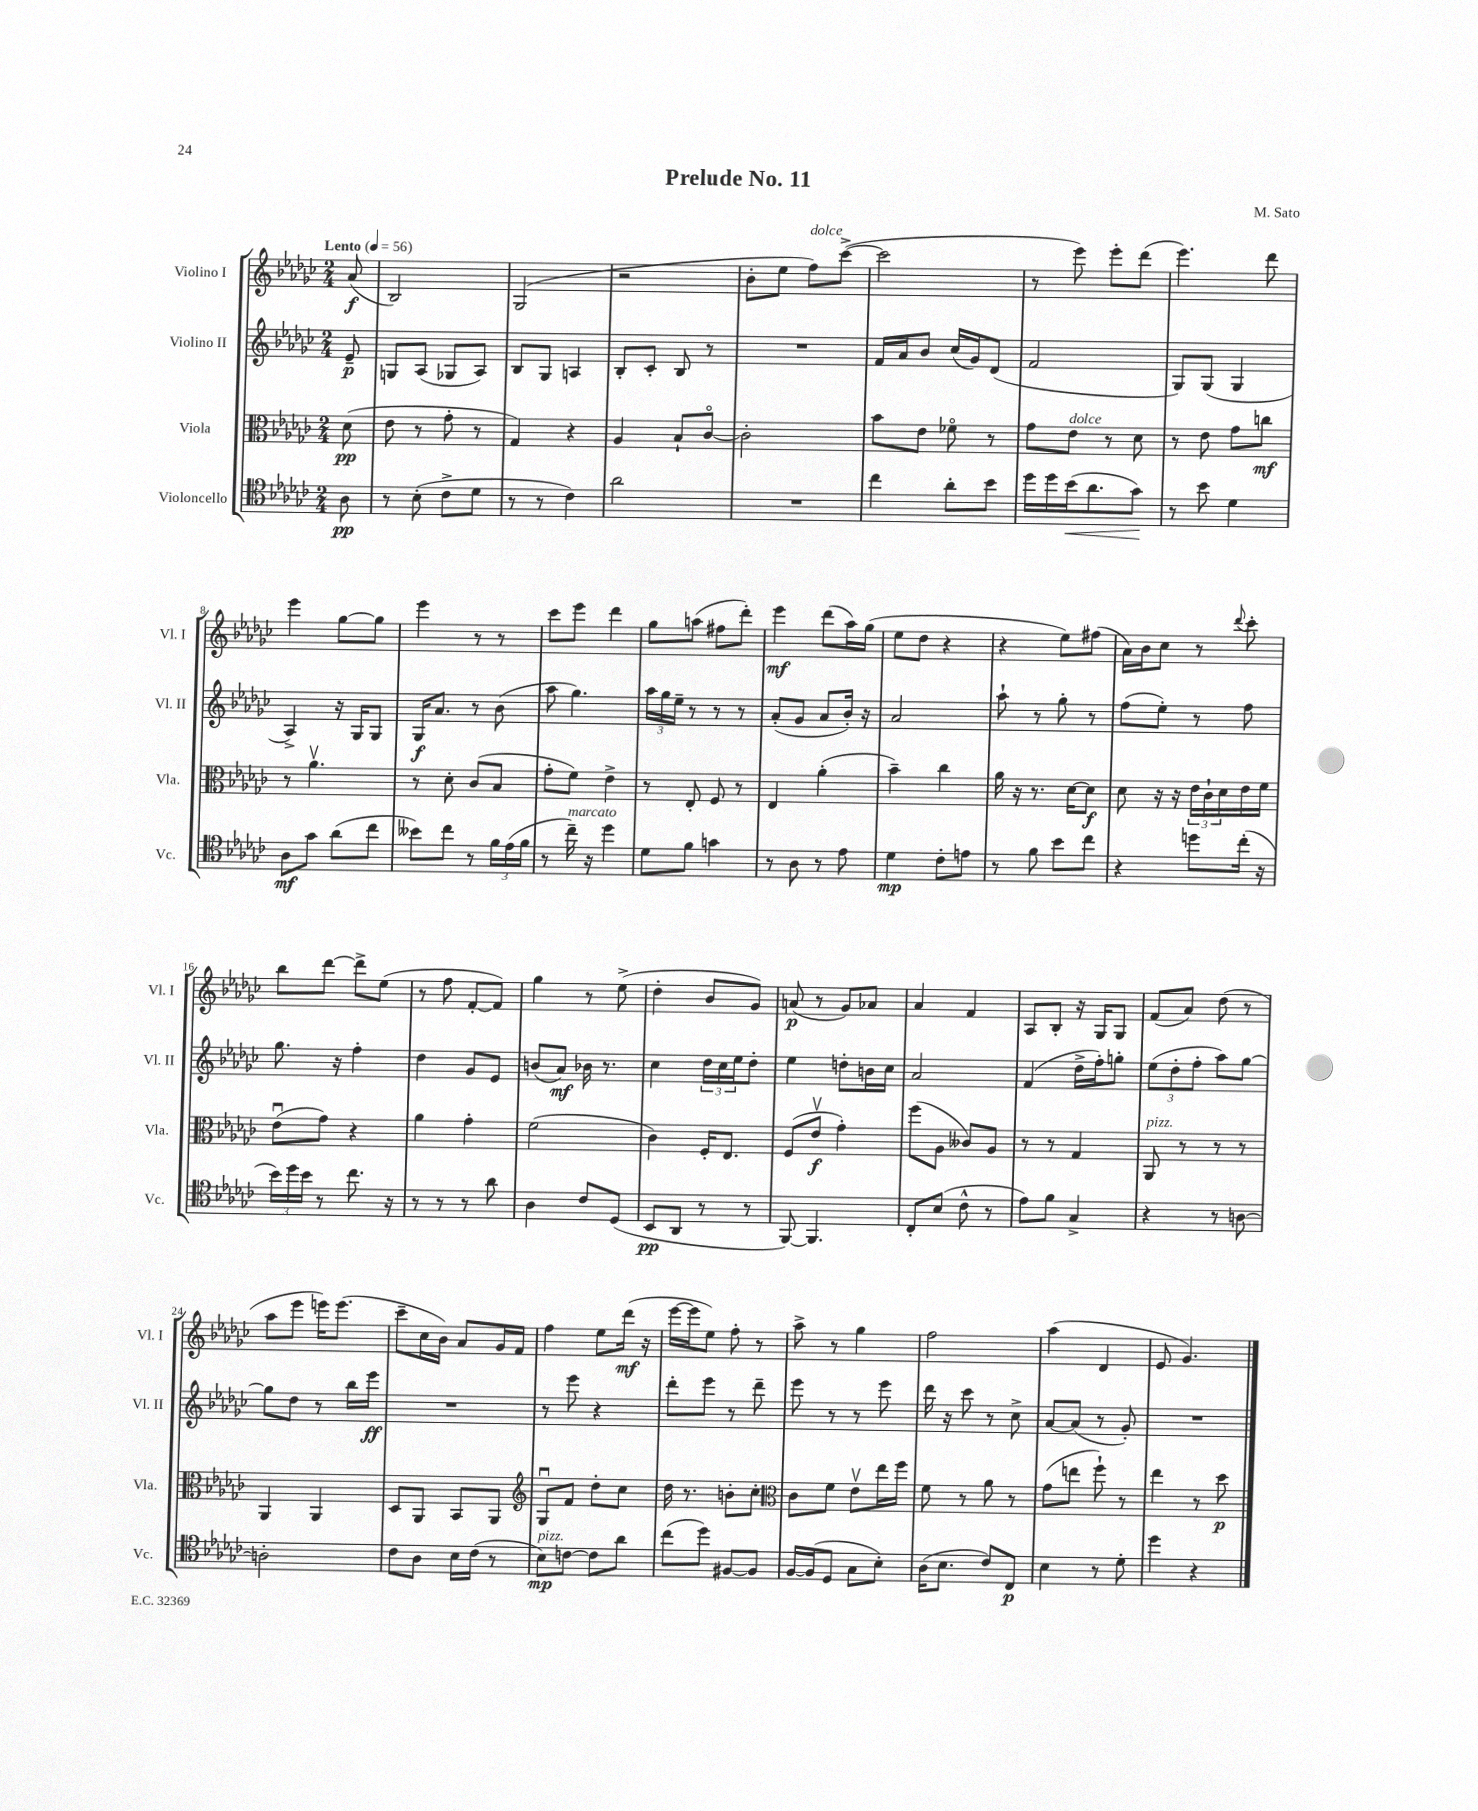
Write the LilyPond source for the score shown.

\header { title = "Prelude No. 11" composer = "M. Sato" }
<<
\new StaffGroup <<
\new Staff = "s0" \with { instrumentName = "Violino I" shortInstrumentName = "Vl. I" } {
    \clef treble \key ges \major \numericTimeSignature \time 2/4 \partial 8 \tempo "Lento" 4 = 56
    aes'8\f( |
    bes2) |
    ges2( |
    r2 |
    bes'8-. ees''8 f''8^\markup { \italic "dolce" }) ces'''8~->( |
    ces'''2 |
    r8 ees'''8) ees'''8-. des'''8( |
    ees'''4.) des'''8 |
    ees'''4 ges''8~ ges''8 |
    ees'''4 r8 r8 |
    ces'''8 ees'''8 des'''4 |
    ges''8 a''8( fis''8 des'''8-.) |
    ees'''4\mf des'''8( aes''16) ges''16( |
    ees''8 des''8 r4 |
    r4 ees''8) fis''8( |
    aes'16) bes'16 ces''8 r8 \appoggiatura { des'''8 } ces'''8-. |
    bes''8 des'''8~ des'''8-> ees''8( |
    r8 f''8 f'8~-. f'8) |
    ges''4 r8 ees''8->( |
    des''4-. bes'8 ges'8) |
    a'8\p( r8 ges'8) aes'8 |
    aes'4 f'4 |
    aes8 bes8-. r16 ges16 ges8 |
    f'8( aes'8) des''8( r8 |
    aes''8 ees'''8 e'''16) e'''8.( |
    ces'''8-- ces''16 bes'16) aes'8 ges'16 f'16 |
    f''4 ees''8 des'''16\mf( r16 |
    ees'''16~ ees'''16 ees''8) f''8-. r8 |
    aes''8-> r8 ges''4 |
    f''2 |
    aes''4( des'4 |
    ees'8 ges'4.) \bar "|." |
}
\new Staff = "s1" \with { instrumentName = "Violino II" shortInstrumentName = "Vl. II" } {
    \clef treble \key ges \major \numericTimeSignature \time 2/4 \partial 8
    ees'8--\p |
    g8 aes8( ges8 aes8) |
    bes8 ges8 a4 |
    bes8-. ces'8-. bes8 r8 |
    R2 |
    f'16 aes'16 bes'8 ces''16( ges'16) des'8( |
    f'2 |
    ges8) ges8( ges4 |
    aes4->) r16 ges16 ges8 |
    ges16\f aes'8. r8 bes'8( |
    aes''8 ges''4.) |
    \tuplet 3/2 { aes''16 ges''16 ees''16-- } r8 r8 r8 |
    aes'8-.( ges'8 aes'8 bes'16-.) r16 |
    aes'2 |
    aes''8-! r8 ges''8-. r8 |
    f''8( ees''8-.) r8 f''8 |
    ges''8. r16 f''4-. |
    des''4 ges'8 ees'8 |
    b'8( aes'8\mf) bes'16 r8. |
    ces''4 \tuplet 3/2 { des''16 ces''16 ees''16 } des''8-. |
    ees''4 d''8-. b'16 ces''16 |
    aes'2 |
    f'4( des''16-> f''16-.) g''8-. |
    \tuplet 3/2 { ees''8( des''8-. f''8-. } aes''8) ges''8~ |
    ges''8 des''8 r8 bes''16 ees'''16\ff |
    R2 |
    r8 ees'''8 r4 |
    des'''8-. ees'''8 r8 des'''8-- |
    ees'''8 r8 r8 ees'''8 |
    des'''16 r16 ces'''8 r8 ces''8-> |
    aes'8~ aes'8( r8 ges'8-.) |
    R2 \bar "|." |
}
\new Staff = "s2" \with { instrumentName = "Viola" shortInstrumentName = "Vla." } {
    \clef alto \key ges \major \numericTimeSignature \time 2/4 \partial 8
    des'8\pp( |
    ees'8 r8 ges'8-. r8 |
    ges4) r4 |
    aes4 bes8-! ces'8~\flageolet |
    ces'2-. |
    bes'8 ees'8 fes'8\flageolet r8 |
    ges'8 ees'8^\markup { \italic "dolce" } r8 des'8 |
    r8 ees'8 ges'8 c''8\mf |
    r8 aes'4.\upbow |
    r8 des'8-. ces'8( bes8 |
    ges'8-. f'8) ees'4-> |
    r8 ees8-. f8 r8 |
    ees4 aes'4-.( |
    bes'4--) ces''4 |
    aes'16 r16 r8. des'16~ des'8\f |
    des'8 r16 r16 \tuplet 3/2 { ees'16 ces'16-! des'16 } ees'16 f'16 |
    ees'8\downbow( ges'8) r4 |
    aes'4 ges'4-. |
    f'2( |
    ces'4) f16-. ees8. |
    f8( ees'8\upbow\f ges'4-.) |
    f''8( aes8 ceses'8) aes8 |
    r8 r8 ges4 |
    aes,8^\markup { \italic "pizz." } r8 r8 r8 |
    aes,4 aes,4 |
    des8 aes,8 bes,8 aes,8 |
    \clef treble ges8\downbow f'8 des''8-. ces''8 |
    des''16 r8. b'8-. ces''8-. |
    \clef alto ces'8 f'8 ees'8\upbow ees''16 f''16 |
    f'8 r8 aes'8 r8 |
    ges'8( e''8 f''8-!) r8 |
    ees''4 r8 des''8\p \bar "|." |
}
\new Staff = "s3" \with { instrumentName = "Violoncello" shortInstrumentName = "Vc." } {
    \clef tenor \key ges \major \numericTimeSignature \time 2/4 \partial 8
    aes8\pp |
    r8 bes8-.( ces'8-> des'8 |
    r8 r8 ces'4) |
    aes'2 |
    R2 |
    ces''4 aes'8-. bes'8 |
    des''16 des''16 bes'16\<( aes'8. ges'8\!) |
    r8 bes'8 des'4 |
    aes8\mf ges'8 aes'8( ces''8 |
    beses'8) ces''8 r8 \tuplet 3/2 { f'16 ees'16( f'16 } |
    r8 ces''16--^\markup { \italic "marcato" }) r16 des''4 |
    des'8 f'8 g'4 |
    r8 aes8 r8 ees'8 |
    des'4\mp ces'8-. e'8 |
    r8 f'8 bes'8 ces''8 |
    r4 d''8 ces''16-.( r16 |
    \tuplet 3/2 { bes'16) des''16 bes'16 } r8 ces''8. r16 |
    r8 r8 r8 aes'8 |
    aes4 ces'8 des8( |
    bes,8\pp aes,8 r8 r8 |
    f,8~) f,4. |
    ces8-. bes8( ces'8-^ r8 |
    ees'8) f'8 ges4-> |
    r4 r8 a8~ |
    a2-. |
    ces'8 aes8 bes16 ces'16( r8 |
    bes8\mp^\markup { \italic "pizz." }) c'8~ c'8 aes'8 |
    ces''8( des''8) fis8~ fis8 |
    f16~ f16( des8 ges8 bes8-.) |
    aes16( bes8. ces'8) ces8\p |
    bes4 r8 des'8-. |
    des''4 r4 \bar "|." |
}
>>
>>
